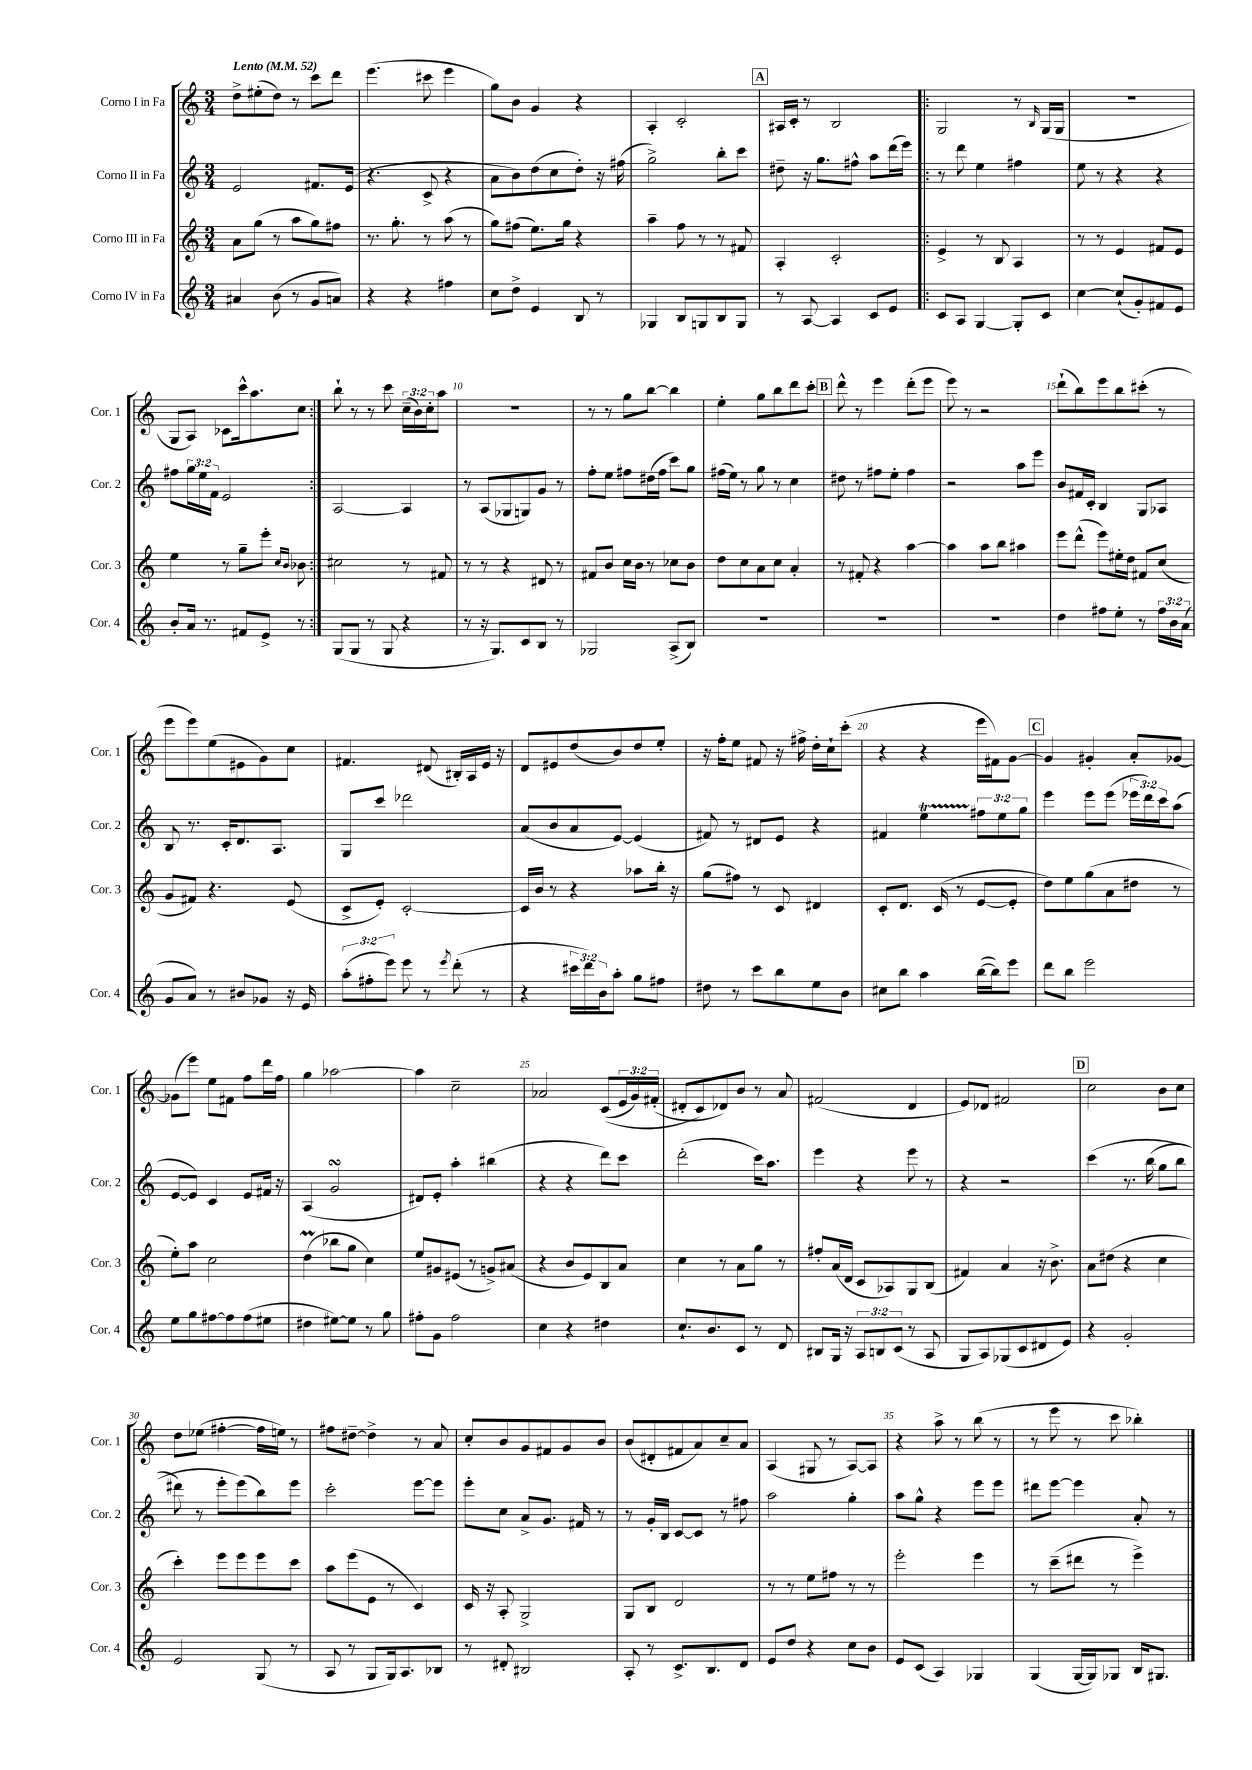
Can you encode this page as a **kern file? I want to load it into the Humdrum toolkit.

**kern	**kern	**kern	**kern
*staff4	*staff3	*staff2	*staff1
*clefG2	*clefG2	*clefG2	*clefG2
*k[]	*k[]	*k[]	*k[]
*M3/4	*M3/4	*M3/4	*M3/4
*MM52	*MM52	*MM52	*MM52
4a#/	8a\L	2e/	8dd^\L
.	(8gg\J	.	(8ee#'\
(8b\	8r	.	8dd\J)
8r	8aa\L	.	8r
8g/L	8gg\)	8.f#/L	8ccc\L
8a/J)	8ff#\J	.	8ddd\J
.	.	(16e/Jk	.
=	=	=	=
4r	8.r	4.r	(4.eee\
.	8.gg'\	.	.
4r	.	.	.
.	8r	8c^/	8ccc#\
4ff#\	(8aa\	4r	4eee\
.	8r	.	.
=	=	=	=
8cc\L	8gg\L)	8a\L	8gg\L)
8dd^\J	(8ff#\J	8b\)	8b\J
4e/	8.ee\L)	(8dd\	4g/
.	.	8cc\	.
.	16gg\Jk	.	.
8B/	4r	8dd'\J)	4r
8r	.	16r	.
.	.	(16ff#\	.
=	=	=	=
4G-/	4aa~\	2gg^\)	4A'/
8B/L	8ff\	.	2c'/
8G/	8r	.	.
8B/	8r	8bb'\L	.
8G/J	8f#/	8ccc\J	.
=	=	=	=
8r	4A'/	8dd#~\	16A#/LL
.	.	.	16c'/JJ
[8A/	.	16r	8r
.	.	8.gg\L	.
4A/]	2c'/	.	2B/
.	.	8ff#^^\J	.
8c/L	.	8aa\L	.
8e/J	.	(16ddd\L	.
.	.	16eee\JJ)	.
=!|:	=!|:	=!|:	=!|:
8c/L	4e^/	8r	2G/
8A/J	.	8ddd\	.
[4G/	8r	4ee\	.
.	8B/	.	.
8G'/]L	4A/	4ff#\	8r
.	.	.	16qqB/
8c/J	.	.	(16G/LL
.	.	.	16G/JJ
=	=	=	=
[4cc\	8r	8ee\	2.r
.	8r	8r	.
(8cc`/]L	4e/	4r	.
8g'/)	.	.	.
8f#/	8f#/L	4r	.
8e/J	8e/J	.	.
=	=	=	=
8b'/L	4ee\	8ff#\L	8G/L
16a/Jk	.	24gg\L	8A/J)
.	.	24ee\	.
8.r	.	.	.
.	.	24f\JJ	.
.	8r	2e/	8c-\L
8f#/L	8gg~\L	.	16ccc^^\k
.	.	.	8.aa\
8e^/J	8eee'\J	.	.
.	16qqcc/LL	.	.
.	16qqb/JJ	.	.
8r	8b-\	.	8cc\J
=:|!	=:|!	=:|!	=:|!
(8G/L	2cc#\	[2A/	8bb`\
8G/J	.	.	8r
8r	.	.	8r
8G/	.	.	8ccc\
4r	8r	4A/]	(24cc~\LL
.	.	.	24b\)
.	.	.	24cc'\J
.	8f#/	.	8aa\J
=	=	=	=
8r	8r	8r	2.r
16r	8r	(8A/L	.
8.G/L)	.	.	.
.	4r	8G-/	.
8c/	.	8G/)	.
8B/J	8d#/	8g/J	.
8r	8r	8r	.
=	=	=	=
2G-/	8f#/L	8ff'\L	8r
.	8b/J	8ee\J	8r
.	16cc\LL	8ff#\L	8gg\L
.	16b\JJ	.	.
.	8r	(16dd#\L	[8bb\J
.	.	16ff#\JJ	.
(8A^/L	8cc-\L	8ccc\L)	4bb\]
8B/J)	8b\J	8gg\J	.
=	=	=	=
2.r	8dd\L	(16ff#\LL	4ee'\
.	.	16ee\JJ)	.
.	8cc\	8r	.
.	8a\	8gg\	8gg\L
.	8cc\J	8r	8bb\
.	4a'/	4cc\	8ddd\
.	.	.	8ccc'\J
=	=	=	=
2.r	8r	8dd#\	8ddd^^\
.	8f#'/	8r	8r
.	4r	8ff#\L	4eee\
.	.	8ee'\J	.
.	[4aa\	4ff#\	(8ddd'\L
.	.	.	8eee\J
=	=	=	=
2.r	4aa\]	2r	8eee\)
.	.	.	8r
.	8aa\L	.	2r
.	8bb\J	.	.
.	4aa#\	8aa\L	.
.	.	8eee\J	.
=	=	=	=
4dd\	8eee\L	8b/L	(8ddd`\L
.	(8ddd^^\J	16f#/L	8bb\)
.	.	16c'/JJ	.
8ff#\L	8eee\L)	4B/	8eee\
8ee'\J	16ee#'\L	.	8bb\
.	16dd\JJ	.	.
8r	8f#/L	8G/L	(8ccc#'\J
24ff#\LL	(8cc/J	8A-/J	8r
24b\	.	.	.
(24a\JJ	.	.	.
=	=	=	=
8g/L	8g/L	8B/	8eee\L
8a/J)	8f#/J)	8.r	8eee\)
8r	4.r	.	(8ee\
.	.	16c'/LK	.
8b#/L	.	8.d/	8e#\
8g-/J	.	.	8g\)
.	.	8.A/J	.
16r	(8e/	.	8cc\J
16e/	.	.	.
=	=	=	=
(12aa'\L	8c^/L	8G/L	4.f#/
12ff#'\	.	.	.
.	8e'/J)	8ccc/J	.
12eee\J)	.	.	.
8eee\	[2c'/	2ddd-\	.
8r	.	.	(8d#/
8qeee/	.	.	.
(8ddd'\	.	.	16B#'/LL)
.	.	.	16A/
8r	.	.	16e/JJ
.	.	.	16r
=	=	=	=
4r	16c/]LL	(8a/L	8d/L
.	16b/JJ	.	.
.	8r	8b/	8e#/
24ccc#\LL	4r	8a/	(8dd/
24ddd\)	.	.	.
24b\J	.	.	.
8aa'\J	.	[8e/J)	8b/)
8gg\L	8aa-\L	(4e/]	8dd/
8ff#\J	16bb'\Jk	.	8ee'/J
.	16r	.	.
=	=	=	=
8dd#\	(8gg\L	8f#/)	16r
.	.	.	16ff'\LK
8r	8ff#\J)	8r	8ee\J
8ccc\L	8r	8d#/L	8f#/
8bb\	8c/	8e/J	16r
.	.	.	16ff#^\
8ee\	4d#/	4r	16dd'\LL
.	.	.	16cc`\J
8b\J	.	.	(8ccc'\J
=	=	=	=
8cc#\L	8c'/L	4f#/	4r
8bb\J	8.d/J	.	.
4aa\	.	4ee\	4r
.	(16c/	.	.
.	8r	.	.
([16bb\LL	[8e/L	12ff#\L	16eee\LL
16bb\]J)	.	.	16f#\J)
.	.	12ee\	.
8eee\J	8e'/]J	.	[8g\J
.	.	12gg\J	.
=	=	=	=
8ddd\L	8dd\L)	4eee\	4g/]
8bb\J	8ee\	.	.
2eee\	(8gg\	8eee\L	4g#'/
.	8a\	(8eee\J	.
.	8dd#\J	24eee-\LL	8a'/L
.	.	24ddd\)	.
.	.	24ccc\J	.
.	8r	(8aa\J	[8g-/J
=	=	=	=
8ee\L	8ee'\L)	[8e/L	(8g-\]L
8gg\	8aa\J	8e/]J)	8eee\J)
[8ff#\	2cc\	4c/	8ee\L
8ff#\]	.	.	8f#\J
(8ff#\	.	8e/L	8ff\L
8ee#\J	.	16f#/Jk	16ddd\L
.	.	16r	16ff\JJ
=	=	=	=
4dd#\	(4dd\	(4A/	4gg\
[8ee#\L)	8bb-\L	2g/	[2aa-\
8ee#\]J	8gg\J	.	.
8r	4cc\)	.	.
8gg\	.	.	.
=	=	=	=
8ff#'\L	8ee/L	8d#/L)	4aa-\]
8g\J	8g#/	8e'/J	.
2ff#\	(8e#/J	4aa'\	2cc~\
.	8r	.	.
.	8g^/L)	(4bb#\	.
.	(8a#/J	.	.
=	=	=	=
4cc\	4r	4r	2a-/
4r	8b/L	4r	.
.	8e/)	.	.
4dd#\	8B/	8ddd\L)	&((8c/L
.	8a/J	8ccc\J	24e/L
.	.	.	24g/)
.	.	.	(24f#'/JJ
=	=	=	=
8.cc`/L	4cc\	(2ddd'\	8d#'/L
.	.	.	8c/&)
8.b/	.	.	.
.	8r	.	8d-/)
8c/J	8a\L	.	8b/J
8r	8gg\J	16ccc\LK)	8r
.	.	8.aa\J	.
8d/	8r	.	8a/
=	=	=	=
8B#/L	8ff#'/L	4eee\	(2f#/
16G/Jk	(16a/L	.	.
16r	16d/JJ	.	.
12A/L	8c/L	4r	.
12B/	.	.	.
.	8A-/)	.	.
(12c/J	.	.	.
8r	8G/	8eee\	4d/
8A/	(8B/J	8r	.
=	=	=	=
8G/L	4f#/)	4r	8e/L)
8A/)	.	.	8d-/J
(8G-/	4a/	2r	2f#/
8c/	.	.	.
8d#/	16r	.	.
.	8.b^\	.	.
8e/J)	.	.	.
=	=	=	=
4r	8a\L	&(4ccc\	2cc\
.	(8dd#\J	.	.
2g'/	4r	8.r	.
.	.	(16bb\	.
.	4cc\	8gg\L	8b\L
.	.	8bb\J	8cc\J
=	=	=	=
2e/	4ccc'\)	8ddd#\)	8dd\L
.	.	8r	(8ee-\J
.	8eee\L	8eee'\L	[4ff#'\
.	8eee\	(8eee\&)	.
(8G/	8eee\	8bb\)	16ff#\]LL
.	.	.	16ee\JJ)
8r	8ccc\J	8eee\J	8r
=	=	=	=
8A/	8aa\L	2ccc'\	8ff#\L
8r	(8eee\	.	[8dd#~\J
8G/L	8e\J	.	4dd#^\]
16G/k)	8r	.	.
8.A/	.	.	.
.	4c/)	[8eee\L	8r
8B-/J	.	8eee\]J	8a/
=	=	=	=
8r	16c/	8eee'\L	8cc'/L
.	16r	.	.
8d#'/	8A'/	8cc\J	8b/
2B#/	2G^/	8a^/L	8g/
.	.	8.g/J	8f#/
.	.	.	8g/
.	.	16f#/	.
.	.	8r	8b/J
=	=	=	=
8A'/	8G/L	8r	(8b/L
8r	8B/J	16g'/LL	8d#'/
.	.	16B/JJ	.
8.c^/L	2d/	[8c/L	8f#/
.	.	8c/]J	8a/)
8.B/	.	.	.
.	.	8r	8cc~/
8d/J	.	8ff#\	8a/J
=	=	=	=
8e/L	8r	2aa\	(4A/
8dd/J	8r	.	.
4r	8ee\L	.	8G#/
.	8ff#\J	.	8r
8cc\L	8r	4gg'\	[8A/L)
8b\J	8r	.	8A/]J
=	=	=	=
8e/L	2eee'\	8aa\L	4r
(8c/J	.	8gg^^\J	.
4A/)	.	4r	8aa^\
.	.	.	8r
4G-/	4eee\	8eee\L	(8bb\
.	.	8eee\J	8r
=	=	=	=
(4G/	8r	8ddd#\L	8r
.	(8ccc~\L	[8eee\J	8eee\
[16G/LL	8ddd#\J	4eee\]	8r
16G/]J)	.	.	.
8G-/J	8r	.	8ccc\
16B/LK	4eee^\)	8a'/	4bb-'\)
8.G#/J	.	.	.
.	.	8r	.
==	==	==	==
*-	*-	*-	*-
